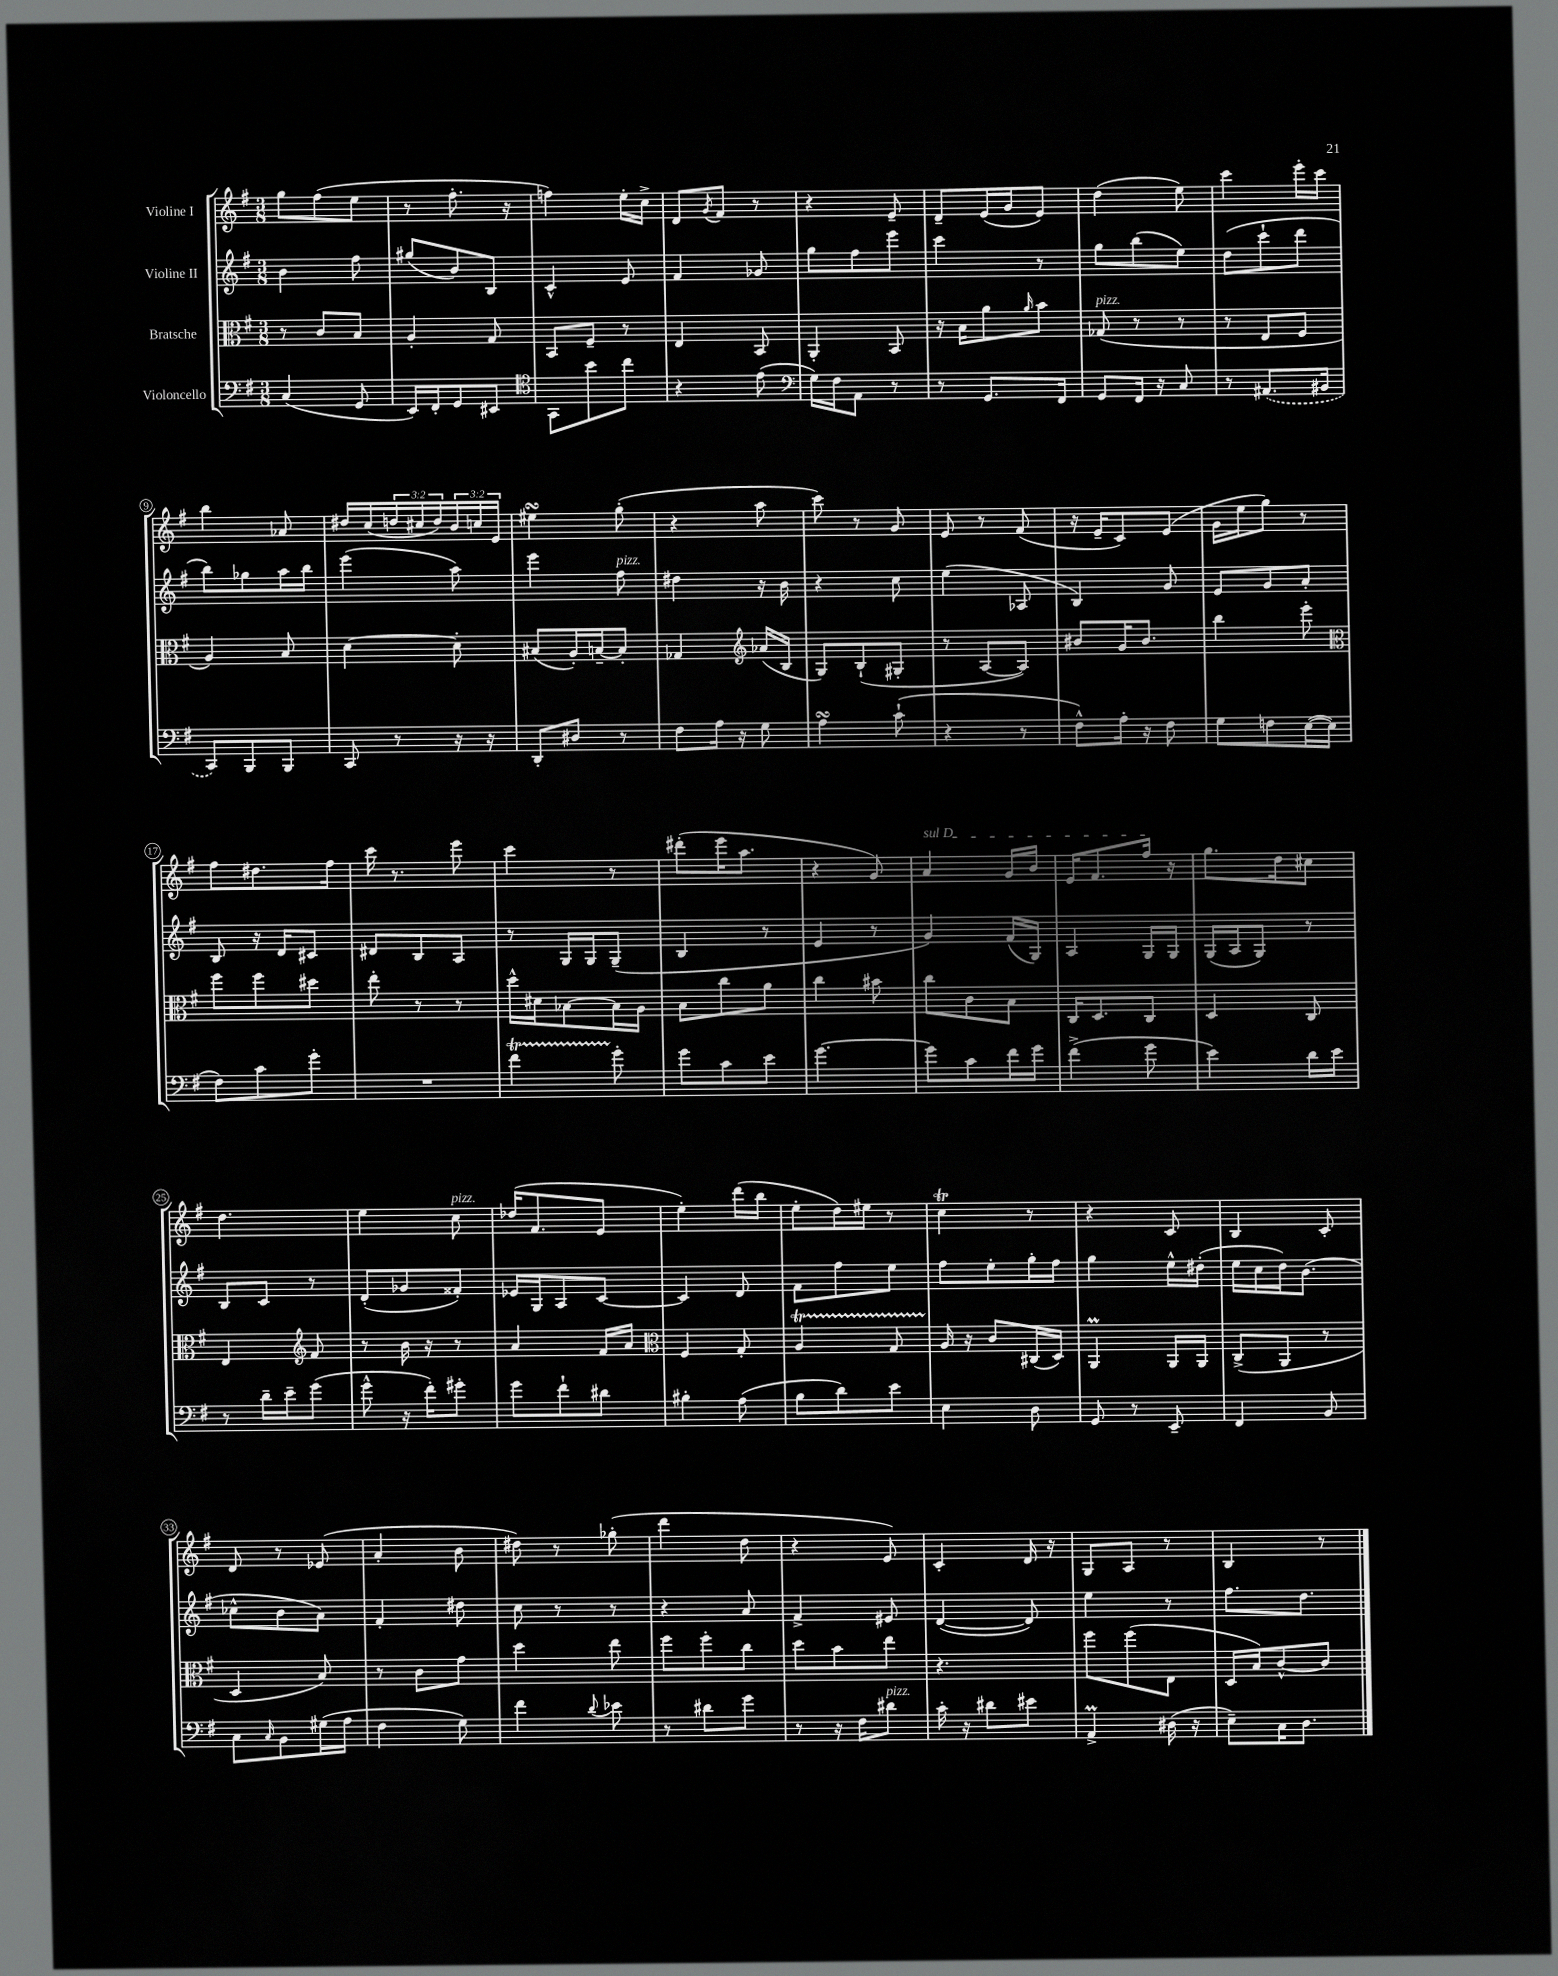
<<
\new StaffGroup <<
\new Staff = "s0" \with { instrumentName = "Violine I" } {
    \clef treble \key g \major \numericTimeSignature \time 3/8 \override Staff.TupletNumber.text = #tuplet-number::calc-fraction-text
    g''8 fis''8( e''8 |
    r8 fis''8.-. r16 |
    f''4) e''16-. c''16-> |
    d'8 \acciaccatura { g'8 } fis'8 r8 |
    r4 e'8-- |
    d'8-- e'16( g'16 e'8) |
    d''4( e''8) |
    c'''4 e'''16-. c'''16 |
    b''4 aes'8 |
    dis''16 c''16( \tuplet 3/2 { d''16 cis''16 d''16) } \tuplet 3/2 { b'16 c''16 e'16 } |
    eis''4\turn g''8-.( |
    r4 a''8 |
    c'''8) r8 g'8 |
    e'8 r8 fis'8( |
    r16 e'16-- c'8) e'8( |
    g'16 e''16 g''8) r8 |
    fis''8 dis''8. fis''16 |
    c'''16 r8. e'''8 |
    c'''4 r8 |
    dis'''8-.( e'''16 a''8. |
    r4 g'8) |
    \once \override TextSpanner.bound-details.left.text = \markup { \italic "sul D" } a'4\startTextSpan g'16 b'16 |
    e'16 fis'8. fis''16\stopTextSpan r16 |
    g''8. d''16 cis''8 |
    d''4. |
    e''4 c''8^\markup { \italic "pizz." } |
    des''16( fis'8. e'8 |
    e''4-.) d'''16( b''16 |
    e''8-. d''16) eis''16 r8 |
    c''4\trill r8 |
    r4 c'8 |
    b4 c'8-. |
    d'8 r8 ees'8( |
    a'4-. b'8 |
    dis''8) r8 ges''8-.( |
    d'''4 d''8 |
    r4 e'8) |
    c'4-. d'16 r16 |
    g8 a8 r8 |
    b4 r8 \bar "|." |
}
\new Staff = "s1" \with { instrumentName = "Violine II" } {
    \clef treble \key g \major \numericTimeSignature \time 3/8
    b'4 fis''8 |
    gis''8( b'8) b8 |
    c'4-^ e'8 |
    fis'4 ges'8 |
    g''8 fis''8 e'''8 |
    c'''4 r8 |
    g''8 b''8( e''8) |
    d''8( c'''8-! d'''8 |
    b''8) ges''8 a''16 b''16 |
    e'''4( a''8) |
    e'''4 fis''8^\markup { \italic "pizz." } |
    dis''4 r16 b'16 |
    r4 c''8 |
    e''4( aes8 |
    b4) g'8 |
    e'8 g'8 a'8-. |
    b8 r16 d'16 cis'8 |
    dis'8 b8 a8 |
    r8 g16 g16 g8--( |
    b4 r8 |
    e'4 r8 |
    g'4) fis'16( g16) |
    a4 g16 g16 |
    g16( a16 g8) r8 |
    b8 c'8 r8 |
    d'8-.( ges'8 fisis'8-.) |
    ees'16 g16 a8 c'8~ |
    c'4 d'8 |
    fis'8 fis''8 e''8 |
    fis''8 e''8-. g''16-. fis''16 |
    g''4 e''16-^ dis''16-.( |
    e''16 c''16 d''16) b'8.( |
    ces''8-^ b'8 a'8) |
    fis'4-. dis''8 |
    c''8 r8 r8 |
    r4 a'8 |
    fis'4-> eis'8 |
    d'4~( d'8) |
    e''4 r8 |
    fis''8. d''8. \bar "|." |
}
\new Staff = "s2" \with { instrumentName = "Bratsche" } {
    \clef alto \key g \major \numericTimeSignature \time 3/8
    r8 c'8 b8 |
    a4-. g8 |
    b,8 fis8-- r8 |
    e4 b,8 |
    a,4-. b,8 |
    r16 b16 a'8 \grace { a'16 } b'8 |
    ges8^\markup { \italic "pizz." }( r8 r8 |
    r8 e8 fis8 |
    a4) b8 |
    d'4~ d'8-. |
    bis8( a16-.) b16~-- b8-. |
    ges4 \clef treble aes'16( b16 |
    g8) b8-!( gis8-. |
    r8 a8~ a8) |
    bis'8 g'16 bis'8. |
    b''4 e'''8-. |
    \clef alto fis''8 fis''8 dis''8 |
    e''8-. r8 r8 |
    d''16-^ dis'16 bes8~ bes16 a16 |
    b8 c''8 a'8 |
    c''4 bis'8 |
    c''8 c'8 b8 |
    c16 d8. c8 |
    d4 c8 |
    e4 \clef treble fis'8 |
    r8 b'16 r16 r8 |
    a'4 fis'16 a'16 |
    \clef alto fis4 g8-. |
    a4\startTrillSpan g8 |
    a16\stopTrillSpan r16 c'8 cis16( d16) |
    a,4\prall a,16 a,16 |
    c8->( a,8 r8 |
    d4 b8) |
    r8 c'8 g'8 |
    d''4 e''8 |
    fis''8 fis''8-. c''8 |
    d''8 b'8 e''8 |
    r4. |
    fis''8 fis''8( e8 |
    d16 b16) c'8~-^ c'8 \bar "|." |
}
\new Staff = "s3" \with { instrumentName = "Violoncello" } {
    \clef bass \key g \major \numericTimeSignature \time 3/8
    c4( g,8 |
    e,16) fis,16-. g,8 eis,8 |
    \clef tenor g,8 b'8 c''8 |
    r4 e'8( |
    \clef bass g16) fis16 a,8 r8 |
    r8 g,8. fis,16 |
    g,8 fis,16 r16 c8 |
    r8 \once \slurDashed ais,8.( bis,16 |
    c,8) b,,8 b,,8 |
    c,8 r8 r16 r16 |
    d,8-. dis8 r8 |
    fis8 a16 r16 g8 |
    a4\turn c'8-!( |
    r4 r8 |
    fis8-^) a16-. r16 fis8 |
    g8 f8 e16~( e16 |
    fis8) c'8 g'8-. |
    R4. |
    fis'4\startTrillSpan g'8-.\stopTrillSpan |
    g'8 c'8 e'8 |
    g'4.~ |
    g'8 c'8 fis'16 g'16 |
    fis'4->( g'8 |
    e'4) d'16 e'16 |
    r8 d'16-- e'16-- g'8( |
    g'8-^ r16 fis'16-.) gis'8-. |
    g'8 fis'8-! dis'8 |
    bis4-. a8( |
    b8 d'8) e'8 |
    e4 d8 |
    g,8 r8 e,8-- |
    fis,4 b,8 |
    c8 \grace { c16 } b,8 gis16( a16 |
    fis4 g8) |
    fis'4 \appoggiatura { d'8 } ees'8 |
    r8 dis'8 g'8 |
    r8 r16 fis16 dis'8^\markup { \italic "pizz." } |
    c'16-. r16 dis'8 eis'8 |
    a,4->\prall dis16( r16 |
    e8--) c16 d8. \bar "|." |
}
>>
>>
\layout { \context { \Score \override BarNumber.stencil = #(make-stencil-circler 0.1 0.3 ly:text-interface::print) } }
